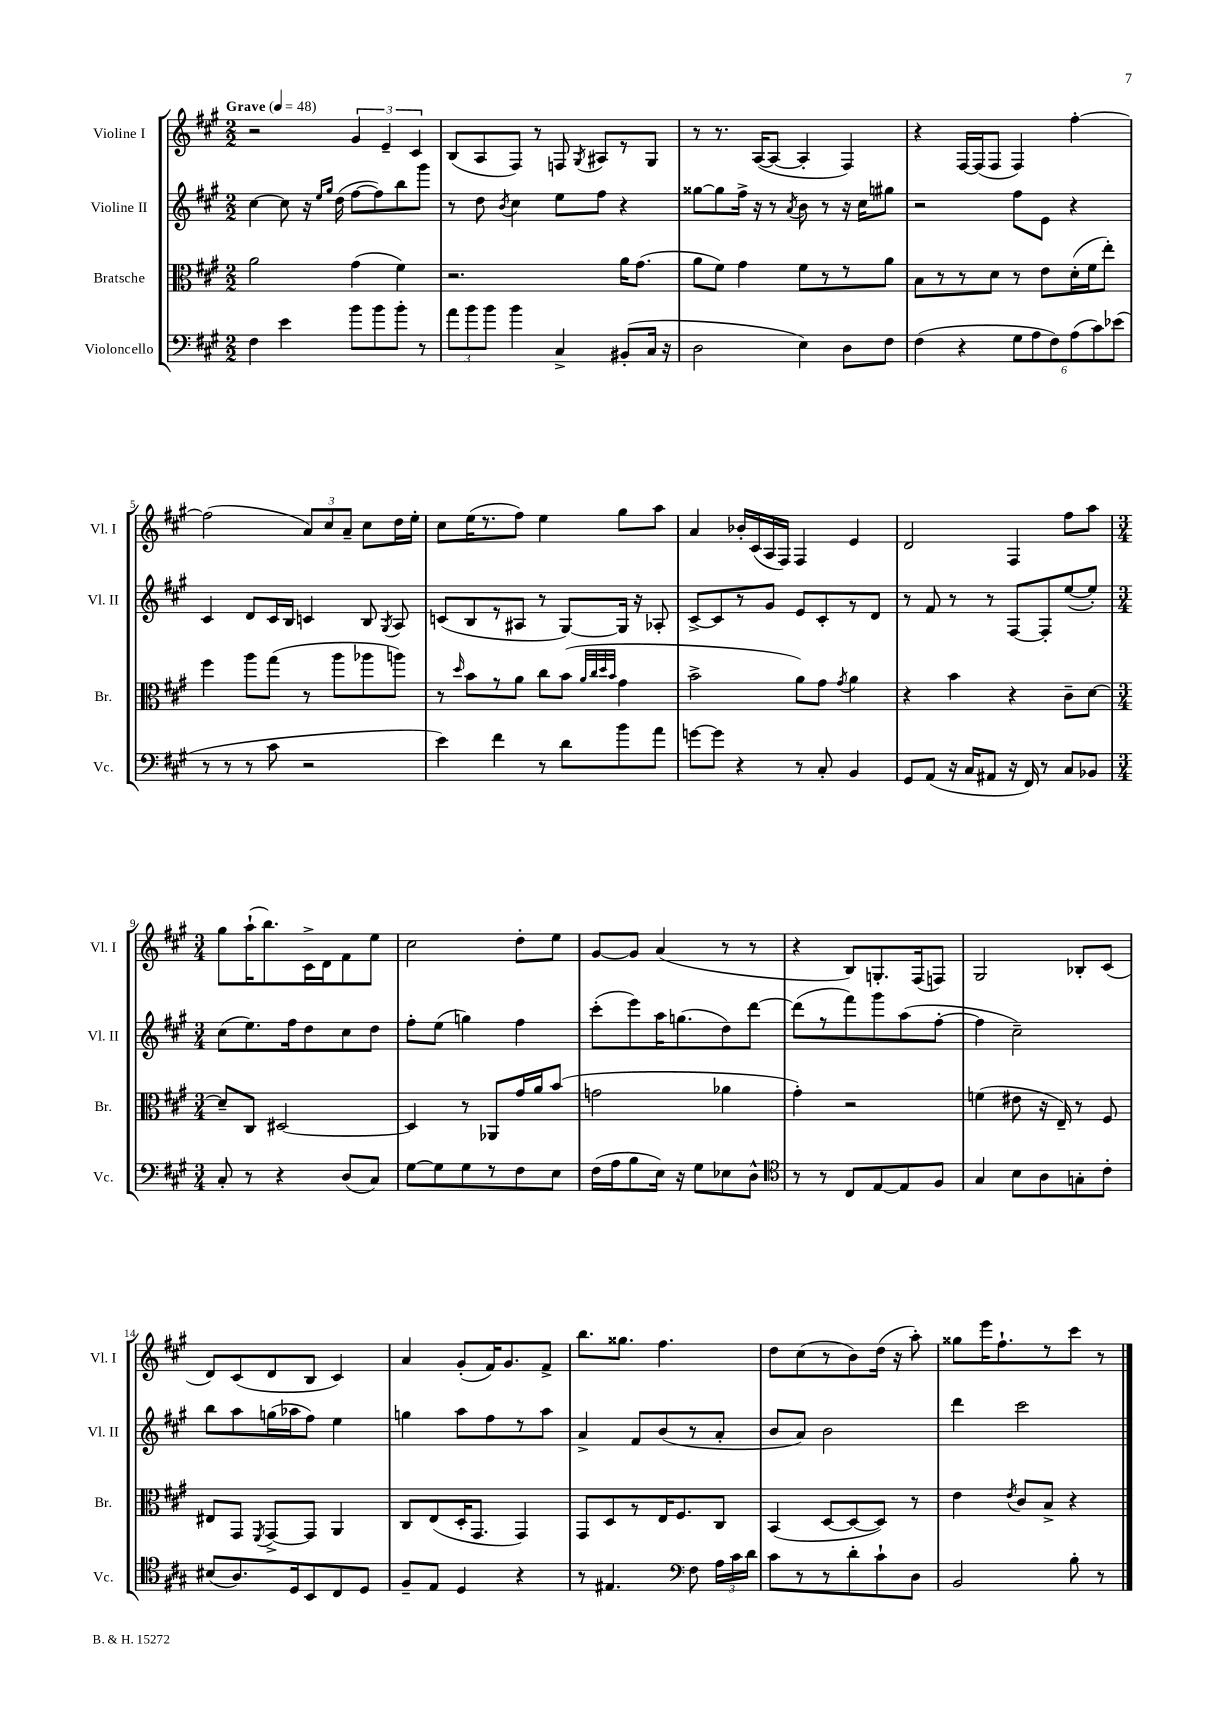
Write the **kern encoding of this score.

**kern	**kern	**kern	**kern
*part4	*part3	*part2	*part1
*staff4	*staff3	*staff2	*staff1
*I"Violoncello	*I"Bratsche	*I"Violine II	*I"Violine I
*I'Vc.	*I'Br.	*I'Vl. II	*I'Vl. I
*clefF4	*clefC3	*clefG2	*clefG2
*k[f#c#g#]	*k[f#c#g#]	*k[f#c#g#]	*k[f#c#g#]
*M2/2	*M2/2	*M2/2	*M2/2
*MM48	*MM48	*MM48	*MM48
=1	=1	=1	=1
!	!	!	!LO:TX:a:B:t=Grave
4F#\	2a\	[4cc#\	2r
4e\	.	8cc#\]	.
.	.	16r	.
.	.	16qqee/LL	.
.	.	16qqgg#/JJ	.
.	.	(16dd\	.
8b\L	(4g#\	[8ff#\L	6g#/
8b\	.	8ff#\])	.
.	.	.	6e~/
8b'\J	4f#\)	8bb\	.
.	.	.	6c#/
8r	.	8ggg#\J	.
=2	=2	=2	=2
12a\L	2.r	8r	(8B/L
12b\	.	.	.
.	.	8dd\	8A/
12b\J	.	.	.
.	.	8qb/	.
4b\	.	4cc#\	8F#/J)
.	.	.	8r
4C#^/	.	8ee\L	8Fn/
.	.	.	8qG#/
.	.	8ff#\J	8A#X/L
(8BB#X'/L	16a\KL	4r	8r
.	(8.g#\J	.	.
16C#/Jk	.	.	8G#/J
16r	.	.	.
=3	=3	=3	=3
2D\	8a\L	[8gg##X\L	8r
.	8f#\J)	8gg##\]	8.r
.	4g#\	16ff#^\Jk	.
.	.	16r	([16A/KL
.	.	8r	8A/J_
.	.	8qa/	.
4E\)	8f#\L	8b\	4A'/]
.	8r	8r	.
8D\L	8r	16r	4F#/)
.	.	16cc#\KL	.
8F#\J	8a\J	8gg#X\J	.
=4	=4	=4	=4
(4F#\	8B\L	2r	4r
.	8r	.	.
4r	8r	.	[16F#/LL
.	.	.	(16F#/J]
.	8d\J	.	8F#/J
12G#\L	8r	8ff#\L	4F#/)
12A\	.	.	.
.	8e\L	8e\J	.
12F#\)	.	.	.
(12A\	(16d'\L	4r	[4ff#'\
.	16f#\J	.	.
12c#\)	.	.	.
.	8ee'\J)	.	.
(12e-X\J	.	.	.
!!LO:LB:g=z
=5	=5	=5	=5
8r	4ff#\	4c#/	(2ff#\]
8r	.	.	.
8r	8aa\L	8d/L	.
8c#\	(8gg#\J	16c#/L	.
.	.	16B/JJ	.
2r	8r	4cn/	12a/L)
.	.	.	12cc#/
.	8aa\L	.	.
.	.	.	12a~/J
.	8aa-X\	8B/	8cc#\L
.	.	8qG#/	.
.	8aan\J)	8A/	16dd\L
.	.	.	16ee'\JJ
=6	=6	=6	=6
4e\)	8r	(8cn/L	8cc#\L
.	16qqdd/	.	.
.	8b\L	8B/	(16ee\K
.	.	.	8.r
4f#\	8r	8r	.
.	8a\J	8A#X/J	8ff#\J)
8r	8cc#\L	8r	4ee\
8d\L	(8b\J	[8G#/L)	.
.	32qqa/LLL	.	.
.	32qqcc#/	.	.
.	32qqdd/	.	.
.	32qqb/JJJ	.	.
8b\	4g#\	16G#/Jk]	8gg#\L
.	.	16r	.
8a\J	.	8A-X'/	8aa\J
=7	=7	=7	=7
[8gn\L	2b^\	[8c#^/L	4a/
8g\J]	.	8c#/]	.
4r	.	8r	16b-X'/LL
.	.	.	(16c#/
.	.	8g#/J	16A/
.	.	.	16F#/JJ)
8r	8a\L)	8e/L	4F#/
8C#'/	8g#\J	8c#'/	.
.	8qg#/	.	.
4BB/	4a\	8r	4e/
.	.	8d/J	.
=8	=8	=8	=8
8GG#/L	4r	8r	2d/
(8AA/J	.	8f#/	.
16r	4b\	8r	.
16C#/KL	.	.	.
8AA#X/J	.	8r	.
16r	4r	[8F#/L	4F#/
16FF#/)	.	.	.
8r	.	8F#'/]	.
8C#/L	8c#~\L	([8ee/	8ff#\L
8BB-X/J	[8d\J	8ee'/J])	8aa\J
!!LO:LB:g=z
=9	=9	=9	=9
*M3/4	*M3/4	*M3/4	*M3/4
8C#'/	8d~/L]	(8cc#\L	8gg#\L
8r	8C#/J	8.ee\)	(16aa`\K
.	.	.	8.bb\)
4r	[2D#X/	.	.
.	.	16ff#\k	.
.	.	8dd\	16c#^\L
.	.	.	16d\J
(8D/L	.	8cc#\	8f#\
8C#/J)	.	8dd\J	8ee\J
=10	=10	=10	=10
[8G#\L	4D#/]	8ff#'\L	2cc#\
8G#\]	.	(8ee\J	.
8G#\	8r	4ggn\)	.
8r	8AA-X/L	.	.
8F#\	16g#/L	4ff#\	8dd'\L
.	16a/J	.	.
8E\J	(8b/J	.	8ee\J
=11	=11	=11	=11
(16F#\LL	2gn\	(8ccc#'\L	[8g#/L
16A\J	.	.	.
8B\	.	8eee\)	8g#/J]
16E\Jk)	.	16aa\K	(4a/
16r	.	(8.ggn\	.
8G#\L	.	.	.
8E-X\	4a-X\	8dd\)	8r
8D^^\J	.	[8ddd\J	8r
=12	=12	=12	=12
*clefC4	*	*	*
8r	4g#'\)	(8ddd\L]	4r
8r	.	8r	.
8C#/L	2r	8fff#\)	8B/L)
[8E/	.	8ggg#\	8.Gn'/
8E/]	.	(8aa\	.
.	.	.	(16F#/k
8F#/J	.	[8ff#'\J	8Fn/J)
=13	=13	=13	=13
4G#/	(4fn\	4ff#\]	2G#/
8B\L	8e#X\	2cc#~\)	.
8A\	16r	.	.
.	16E~/)	.	.
8Gn'\	8r	.	8B-X'/L
8c#'\J	8F#/	.	(8c#/J
!!LO:LB:g=z
=14	=14	=14	=14
(8B#X/L	8E#X/L	8bb\L	8d/L)
8.A/)	8GG#/J	8aa\	(8c#/
.	8qFF#/	.	.
.	[8GG#^/L	(16ggn\L	8d/
16D/k	.	16aa-X\J	.
8BB/	8GG#/J]	8ff#\J)	8B/J
8C#/	4AA/	4ee\	4c#/)
8D/J	.	.	.
=15	=15	=15	=15
8F#~/L	8C#/L	4ggn\	4a/
8E/J	(8E/	.	.
4D/	16D'/K	8aa\L	(8g#'/L
.	8.GG#/J	.	.
.	.	8ff#\	16f#/K)
.	.	.	8.g#/
4r	4GG#/)	8r	.
.	.	8aa\J	8f#^/J
=16	=16	=16	=16
8r	8GG#/L	4a^/	8.bb\L
4.E#X/	8D/	.	.
.	.	.	8.gg##X\J
.	8r	8f#/L	.
.	16E/K	(8b/	4.ff#\
.	8.F#/	.	.
*clefF4	*	*	*
8F#\	.	8r	.
24A\LL	8C#/J	8a'/J	.
24c#\	.	.	.
24d\JJ	.	.	.
=17	=17	=17	=17
8c#\L	(4BB/	8b/L	8dd\L
8r	.	8a/J)	(8cc#\
8r	[8D/L	2b\	8r
8d'\	8D/_	.	8b\)
8c#`\	8D/J])	.	(16dd\Jk
.	.	.	16r
8D\J	8r	.	8aa'\)
=18	=18	=18	=18
2BB/	4e\	4ddd\	8gg##X\L
.	.	.	16eee\K
.	.	.	8.ff#`\
.	8qe/	.	.
.	8c#/L	2ccc#\	.
.	8B^/J	.	8r
8B'\	4r	.	8ccc#\J
8r	.	.	8r
==	==	==	==
*-	*-	*-	*-
